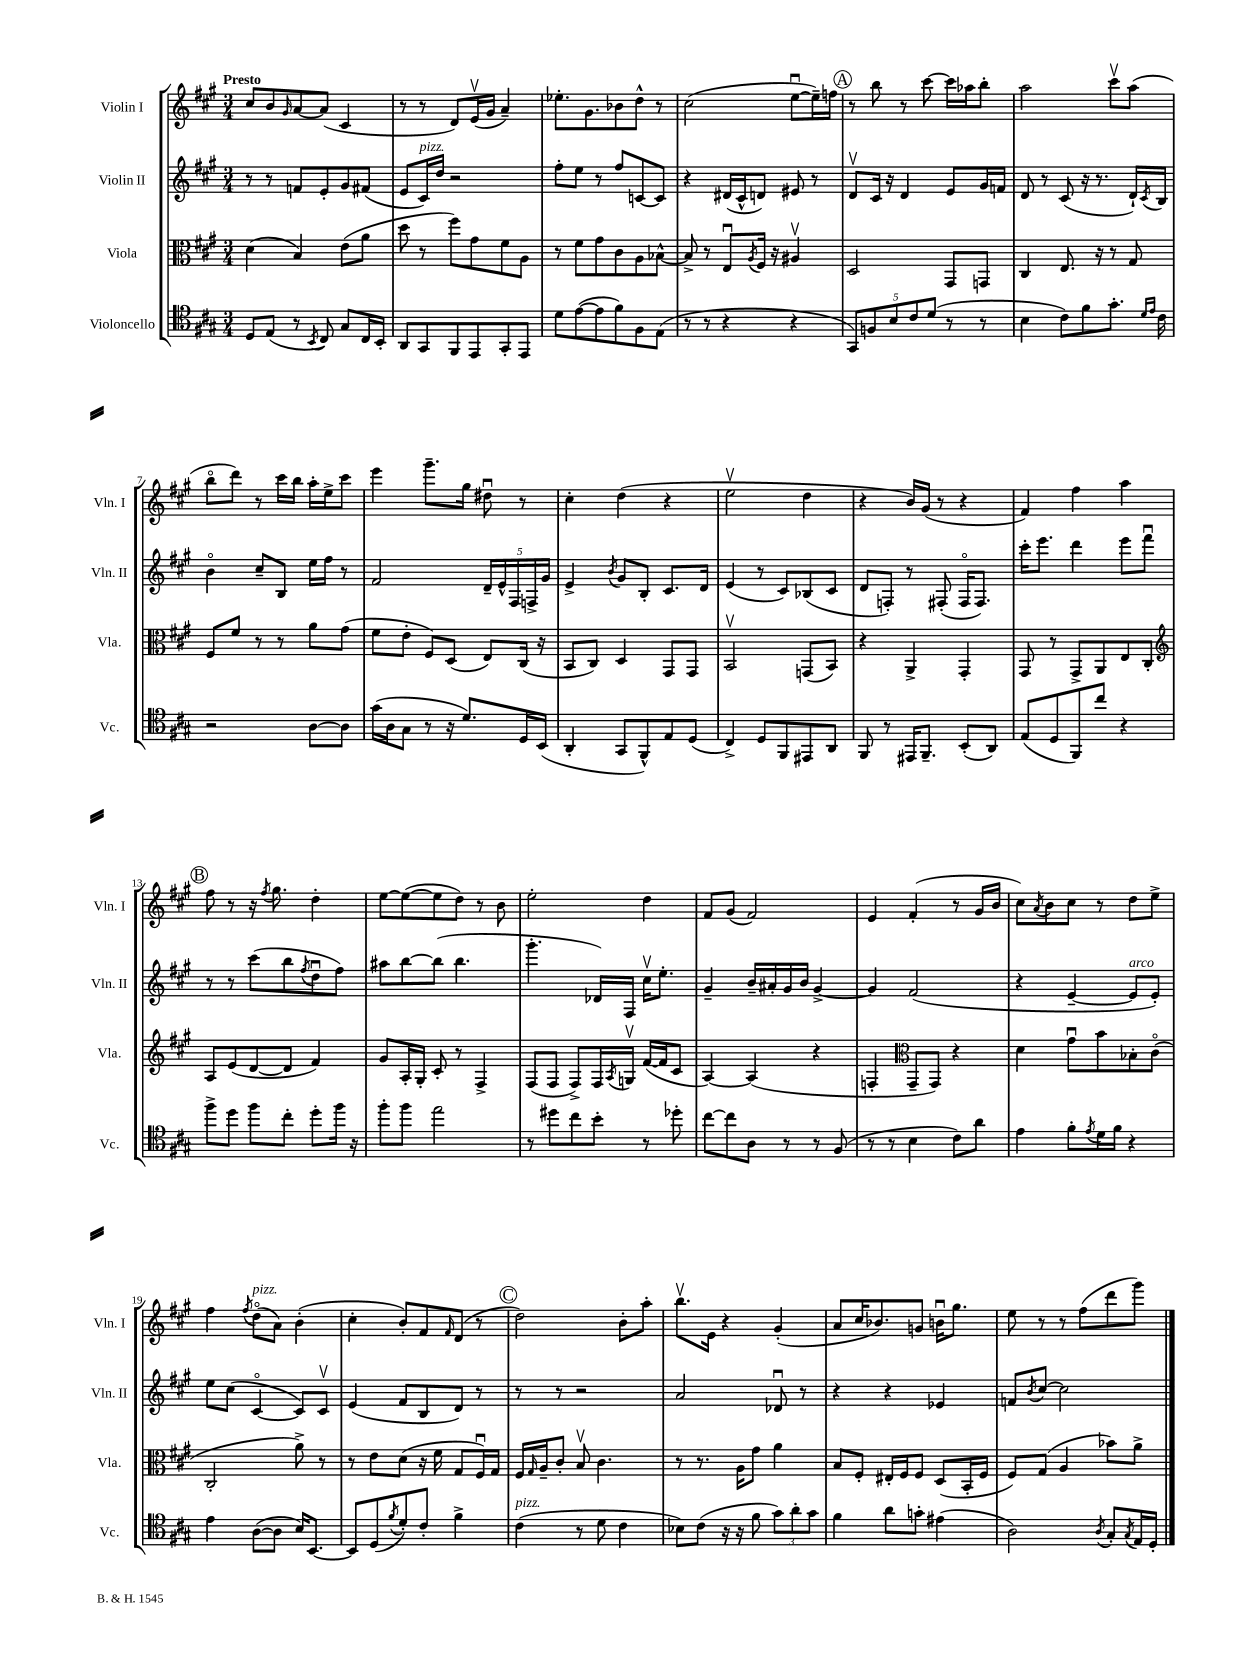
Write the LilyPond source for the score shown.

<<
\new StaffGroup <<
\new Staff = "s0" \with { instrumentName = "Violin I" shortInstrumentName = "Vln. I" } {
    \clef treble \key a \major \numericTimeSignature \time 3/4 \tempo "Presto"
    cis''8 b'8 \grace { gis'16 } a'8~ a'8( cis'4 |
    r8 r8 d'8) e'16\upbow( gis'16 a'4--) |
    ees''8.-. gis'8. bes'8 d''8-^ r8 |
    cis''2( e''8~\downbow e''16--) f''16 |
    \mark \markup { \circle "A" } r8 b''8 r8 cis'''8~ cis'''16 aes''16 b''8-. |
    a''2 cis'''8\upbow a''8( |
    b''8\flageolet d'''8) r8 cis'''16 b''16 a''16-. e''16-> cis'''8 |
    e'''4 gis'''8.-- gis''16 dis''8\downbow r8 |
    cis''4-. d''4( r4 |
    e''2\upbow d''4 |
    r4 b'16) gis'16( r8 r4 |
    fis'4) fis''4 a''4 |
    \mark \markup { \circle "B" } fis''8 r8 r16 \acciaccatura { fis''8 } gis''8. d''4-. |
    e''8~ e''8~( e''8 d''8) r8 b'8 |
    e''2-. d''4 |
    fis'8 gis'8( fis'2) |
    e'4 fis'4-.( r8 gis'16 b'16 |
    cis''8) \acciaccatura { a'8 } b'8 cis''8 r8 d''8 e''8-> |
    fis''4 \acciaccatura { fis''8 } d''8\flageolet^\markup { \italic "pizz." }( a'8) b'4-.( |
    cis''4-. b'8-.) fis'8 \grace { fis'16 } d'8( r8 |
    \mark \markup { \circle "C" } d''2) b'8-. a''8-. |
    b''8.\upbow e'16 r4 gis'4-.( |
    a'8 cis''16 bes'8.) g'8 b'16\downbow gis''8. |
    e''8 r8 r8 fis''8( d'''8 gis'''8) \bar "|." |
}
\new Staff = "s1" \with { instrumentName = "Violin II" shortInstrumentName = "Vln. II" } {
    \clef treble \key a \major \numericTimeSignature \time 3/4
    r8 r8 f'8 e'8-. gis'8 fis'8( |
    e'8 cis'16^\markup { \italic "pizz." }) d''16 r2 |
    fis''8-. e''8 r8 fis''8 c'8~ c'8 |
    r4 dis'16( cis'16-^ d'8) eis'8 r8 |
    \mark \markup { \circle "A" } d'8\upbow cis'16 r16 d'4 e'8 gis'16 f'16 |
    d'8 r8 cis'8( r16 r8. d'16-!) \acciaccatura { cis'8 } b16 |
    b'4\flageolet cis''8-- b8 e''16 fis''16 r8 |
    fis'2 \tuplet 5/4 { d'16-- e'16-^ fis16 f16-> gis'16 } |
    e'4-> \acciaccatura { b'8 } gis'8 b8-. cis'8. d'16 |
    e'4( r8 cis'8) bes8( cis'8 |
    d'8 f8-.) r8 fis8-.( fis16\flageolet fis8.) |
    cis'''16-. e'''8. d'''4 e'''8 fis'''8\downbow |
    \mark \markup { \circle "B" } r8 r8 cis'''8( b''8 \acciaccatura { fis''8 } d''8\downbow fis''8) |
    ais''8 b''8~ b''8( b''4. |
    gis'''4.-. des'16) fis16 cis''16\upbow e''8.-. |
    gis'4-- b'16-- ais'16-. gis'16 b'16 gis'4~-> |
    gis'4 fis'2( |
    r4 e'4~-- e'8^\markup { \italic "arco" } e'8-.) |
    e''8 cis''8( cis'4~\flageolet cis'8) cis'8\upbow |
    e'4( fis'8 b8 d'8) r8 |
    \mark \markup { \circle "C" } r8 r8 r2 |
    a'2 des'8\downbow r8 |
    r4 r4 ees'4 |
    f'8 \acciaccatura { b'8 } cis''8~ cis''2 \bar "|." |
}
\new Staff = "s2" \with { instrumentName = "Viola" shortInstrumentName = "Vla." } {
    \clef alto \key a \major \numericTimeSignature \time 3/4
    d'4( b4) e'8( a'8 |
    d''8 r8 fis''8) gis'8 fis'8 a8 |
    r8 fis'8 gis'8 cis'8 a8 bes8~-^ |
    bes8-> r8 e8\downbow \acciaccatura { a8 } fis16 r16 ais4\upbow |
    \mark \markup { \circle "A" } d2 gis,8 g,8 |
    cis4 e8. r16 r8 gis8 |
    fis8 fis'8 r8 r8 a'8 gis'8( |
    fis'8 e'8-. fis8) d8( e8) cis16( r16 |
    b,8 cis8) d4 gis,8 gis,8 |
    b,2\upbow g,8( b,8) |
    r4 a,4-> gis,4-. |
    gis,8 r8 gis,8-> a,8 e8 cis8-. |
    \mark \markup { \circle "B" } \clef treble a8 e'8( d'8~ d'8 fis'4) |
    gis'8 a16-. gis16-. cis'8-. r8 fis4-> |
    fis8( fis8 fis8->) fis16 \acciaccatura { a8 } g16\upbow fis'16~( fis'16 cis'8 |
    a4~) a4( r4 |
    f4-. \clef alto gis,8-- gis,8) r4 |
    d'4 gis'8\downbow b'8 bes8-. cis'8\flageolet( |
    cis2-. a'8->) r8 |
    r8 e'8 d'8( r16 fis'16 gis8 fis16\downbow) gis16 |
    \mark \markup { \circle "C" } fis16 \grace { gis16 } a16-- cis'8-. b8\upbow cis'4. |
    r8 r8. a16 gis'8 a'4 |
    b8 fis8-. eis16-. fis16 fis8 d8( b,16-. fis16 |
    fis8) gis8( a4 bes'8) a'8-> \bar "|." |
}
\new Staff = "s3" \with { instrumentName = "Violoncello" shortInstrumentName = "Vc." } {
    \clef tenor \key a \major \numericTimeSignature \time 3/4
    d8 e8( r8 \acciaccatura { b,8 } cis8) gis8 cis16 b,16-. |
    a,8 gis,8 fis,8 e,8 gis,8-. e,8 |
    d'8 e'8~( e'8 fis'8) fis8 e8( |
    r8 r8 r4 r4 |
    \mark \markup { \circle "A" } \tuplet 5/4 { gis,8) f8 b8 cis'8 d'8( } r8 r8 |
    b4 cis'8) fis'8 gis'8.-. \grace { d'16 e'16 } cis'16 |
    r2 a8~ a8 |
    gis'16( a16 gis8 r8 r16 d'8.) d16 b,16( |
    a,4-. gis,8 fis,8-^) e8 d8( |
    cis4->) d8 fis,8 eis,8 a,8 |
    fis,8 r8 eis,16 fis,8.-- b,8-.( a,8) |
    e8( d8 fis,8) cis''8 r4 |
    \mark \markup { \circle "B" } fis''8-> d''8 fis''8 cis''8-. d''8-. fis''16 r16 |
    fis''8-. fis''8 e''2 |
    r8 dis''8 cis''8 b'8-. r8 des''8-. |
    cis''8~ cis''8 a8 r8 r8 fis8( |
    r8 r8 b4 cis'8) a'8 |
    e'4 fis'8-. \acciaccatura { e'8 } d'16 fis'16 r4 |
    e'4 a8~( a8 b16) b,8.~ |
    b,8 d8( \acciaccatura { fis'8 } d'8-.) cis'8-. fis'4-> |
    \mark \markup { \circle "C" } cis'4^\markup { \italic "pizz." }( r8 d'8 cis'4 |
    bes8) cis'8( r16 r16 fis'8 \tuplet 3/2 { gis'8) a'8-. gis'8 } |
    fis'4 a'8 g'8-. eis'4( |
    a2) \acciaccatura { a8 } gis8-. \acciaccatura { gis8 } e16 d16-. \bar "|." |
}
>>
>>
